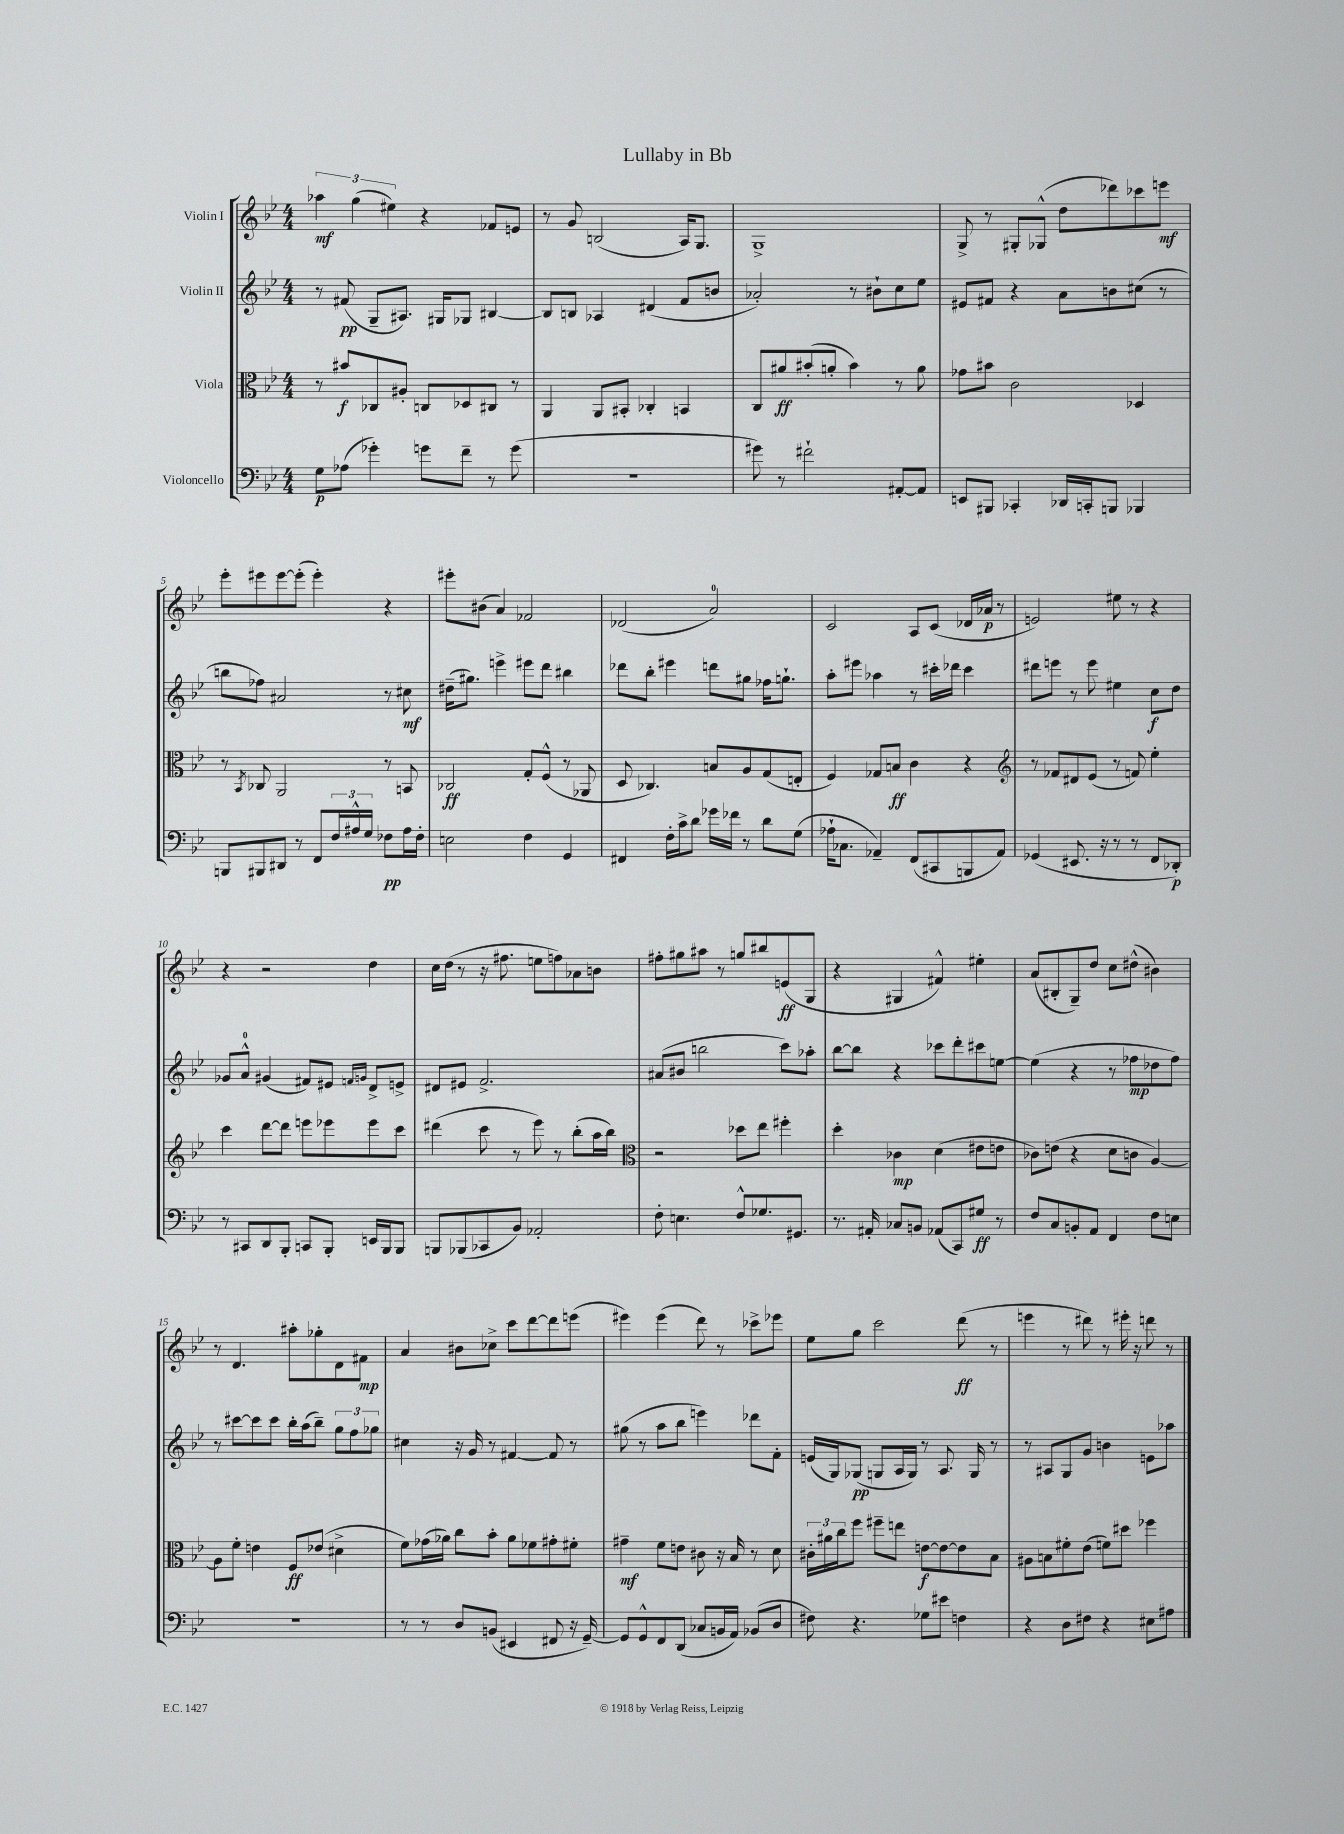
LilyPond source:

\header { title = "Lullaby in Bb" }
<<
\new StaffGroup <<
\new Staff = "s0" \with { instrumentName = "Violin I" } {
    \clef treble \key bes \major \numericTimeSignature \time 4/4
    \tuplet 3/2 { aes''4\mf g''4( eis''4) } r4 fes'8 e'8 |
    r8 g'8 b2( a16) g8. |
    g1-> |
    g8-> r8 gis8-. ges8-^( d''8 des'''8) ces'''8 e'''8\mf |
    ees'''8-. eis'''8 eis'''8~ eis'''8-.( eis'''4-.) r4 |
    eis'''8-. bis'8( a'4) fes'2 |
    des'2( a'2-0) |
    c'2 a8 c'8( des'16 aes'16\p r8 |
    e'2) eis''8 r8 r4 |
    r4 r2 d''4 |
    c''16 d''16( r8 r16 fis''8. e''8 f''8) aes'8 b'8 |
    fis''8-. gis''8 ais''8 r8 g''8 bis''8 e'8\ff( g8 |
    r4 gis4 fis'4-^) eis''4-. |
    a'8( bis8-. g8--) d''8 c''8 dis''8-^( bis'4) |
    r8 d'4. ais''8-. ges''8-. d'8 fis'8\mp |
    a'4 bis'8 ces''8-> c'''8 d'''8~ d'''8 e'''8( |
    eis'''4) eis'''4( d'''8) r8 ces'''8-> ees'''8 |
    ees''8 g''8 c'''2 d'''8\ff( r8 |
    e'''4 r8 dis'''8) r8 eis'''16-. r16 d'''8 r8 \bar "|." |
}
\new Staff = "s1" \with { instrumentName = "Violin II" } {
    \clef treble \key bes \major \numericTimeSignature \time 4/4
    r8 fis'8\pp( g8-- ais8.) gis16 ges8 bis4~ |
    bis8 b8 aes4 dis'4( f'8 b'8 |
    aes'2-.) r8 bis'8-! c''8 ees''8 |
    eis'8 fis'8 r4 a'8 b'8 cis''8( r8 |
    b''8 fes''8) ais'2 r8 cis''8\mf |
    dis''16--( gis''8.) e'''4-> eis'''8 d'''8 bis''4 |
    des'''8 bes''8-. eis'''4 d'''8 gis''8 fes''16 g''8.-! |
    a''8-. eis'''8 aes''4 r8 cis'''16-. des'''16 cis'''4 |
    dis'''8 e'''8 r8 e'''8 eis''4 c''8\f d''8 |
    ges'8 a'8-0-^ gis'4( fis'8) eis'8 \grace { f'16 g'16 } d'8-> e'8-> |
    dis'8 eis'8 f'2.-> |
    ais'8( bis'8 b''2 c'''8) aes''8-. |
    bes''8~ bes''8 r4 ces'''8 d'''8-. cis'''8 e''8~ |
    e''4( r4 r8 fes''8\mp des''8 fes''8) |
    r8 cis'''8~ cis'''8 cis'''8 bes''16-. a''16( bes''8--) \tuplet 3/2 { g''8 f''8 ges''8 } |
    cis''4 r16 g'16 r8 fis'4~ fis'8 r8 |
    gis''8( r8 a''8 bes''8 e'''4) des'''8 f'8-. |
    e'16( g16) ges8\pp( g8 a16 g16) r8 a8. g16 r8 |
    r8 ais8 g8 g'8 b'4 e'8 aes''8 \bar "|." |
}
\new Staff = "s2" \with { instrumentName = "Viola" } {
    \clef alto \key bes \major \numericTimeSignature \time 4/4
    r8 bis'8\f ces8 ais8-. c8 des8 cis8 r8 |
    a,4 a,8 bis,8-. ces4-. b,4 |
    c8 ais'8\ff bis'8-.( a'8-. bis'4) r8 a'8 |
    ges'8 bis'8 c'2 des4 |
    r8 \acciaccatura { bes,8 } ces8 a,2 r8 b,8 |
    ces2\ff g8-. f8-^( r8 aes,8 |
    d8 ces4.) b8 a8 g8( e8-. |
    f4) ges8 b8\ff c'4 r4 |
    \clef treble r8 fes'8 dis'8 ees'8( r8 f'8) ees''4-. |
    c'''4 d'''8~ d'''8 e'''8 ees'''8 ees'''8 c'''8 |
    dis'''4( c'''8 r8 ees'''8) r8 bes''8-.( a''16 bes''16) |
    \clef alto r2 des''8 ees''8 fis''4-. |
    d''4-. ces'4\mp d'4( eis'8 e'8 |
    ces'8) e'8( r4 d'8 c'8 a4~) |
    a8 f'8-. e'4 f8\ff ees'8( dis'4-> |
    f'8) ges'16( aes'16) c''8 bes'8-. aes'8 fes'8 gis'8-. fis'8-. |
    gis'4--\mf f'8 e'8 cis'8 r16 bes16 r8 d'8 |
    \tuplet 3/2 { cis'16-. ais'16 c''16 } f''8 fis''8-- e''8 e'8~\f e'8~ e'8 bes8 |
    ais8 b8 fis'8-. ees'8( f'8) dis''8 fes''4 \bar "|." |
}
\new Staff = "s3" \with { instrumentName = "Violoncello" } {
    \clef bass \key bes \major \numericTimeSignature \time 4/4
    g8\p aes8( ges'4-.) g'8 f'8-- r8 g'8( |
    R1 |
    gis'8) r8 fis'2-! ais,8~-. ais,8 |
    e,8 bis,,8 ces,4-. des,16 c,16-. b,,8 bes,,4 |
    b,,8 bis,,8 dis,8 r8 f,8 \tuplet 3/2 { f16 ais16-^ g16 } fes8\pp ais16 fes16-. |
    e2 f4 g,4 |
    fis,4 f16-. c'16-> d'8 ges'16 fes'16 r8 d'8 g8( |
    aes16-! ces8. aes,4--) f,8( cis,8 b,,8 aes,8) |
    ges,4( eis,8. r16 r8 r8 f,8 des,8-.\p) |
    r8 cis,8 d,8 bes,,8-. c,8 bes,,8-. e,16 bes,,16 bes,,8 |
    b,,8 bes,,8( ces,8 bes,8) aes,2-. |
    f8-. e4. f8-^ ges8. gis,8. |
    r8. ais,16-. ces8 b,8 aes,8( c,8) gis8\ff r8 |
    f8 c8 b,8-. a,8 f,4 f8 e8 |
    r1 |
    r8 r8 d8 b,8( eis,4 fis,8 r16 g,16~--) |
    g,8 g,8-^ f,8 d,8( ces8 b,16 a,16) bes,8( d8 |
    fis8) r4. ges8 eis'8 f4 |
    r4 d8 fis8 r4 eis8 ais8 \bar "|." |
}
>>
>>
